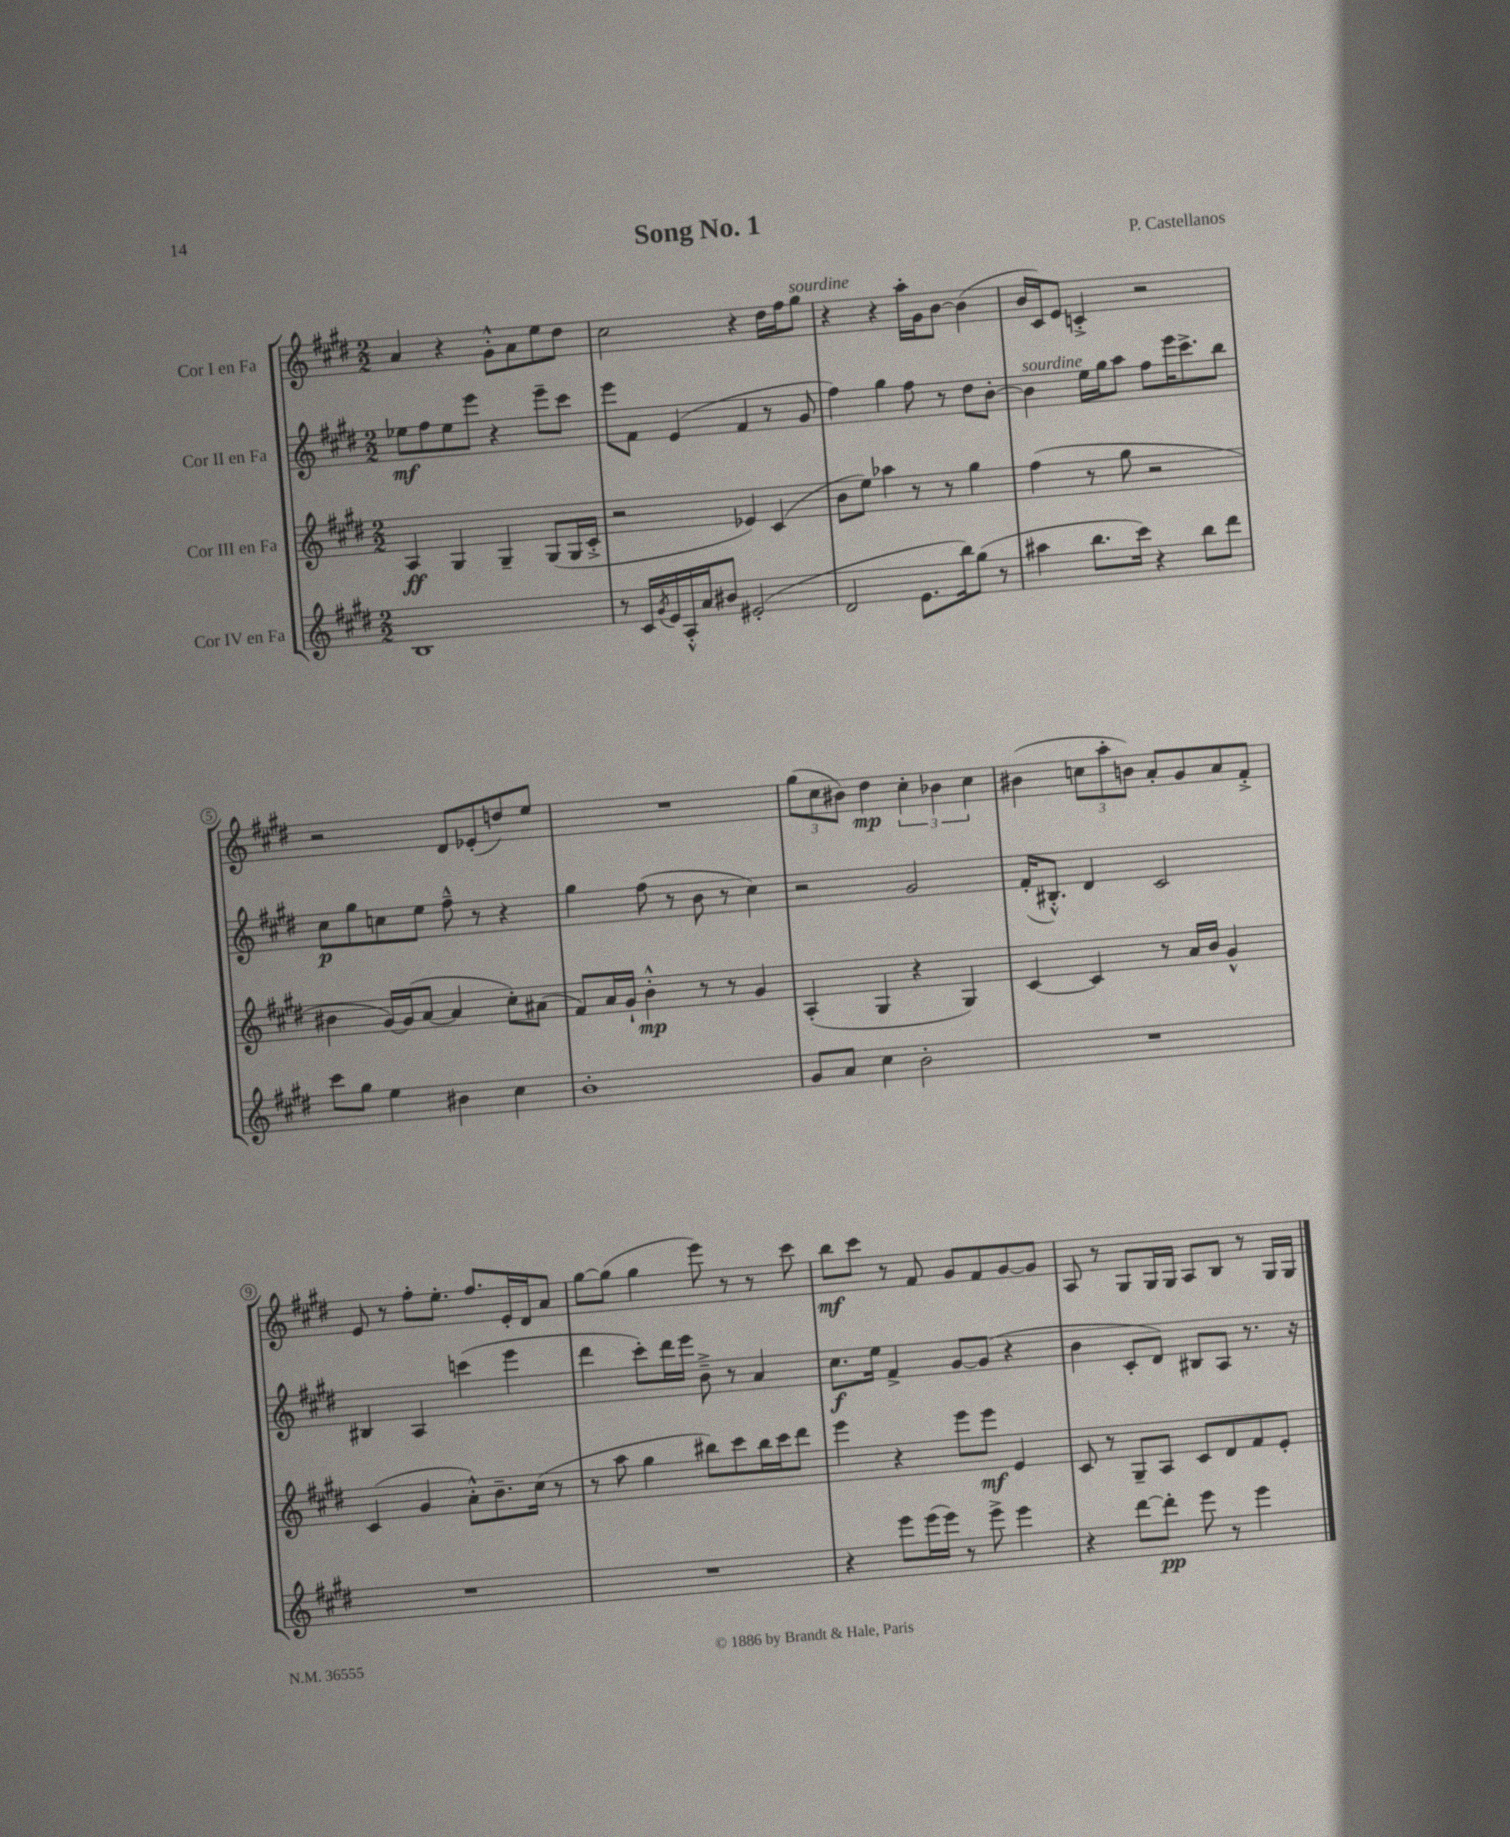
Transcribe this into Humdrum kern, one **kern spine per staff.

**kern	**dynam	**kern	**dynam	**kern	**dynam	**kern	**dynam
*part4	*part4	*part3	*part3	*part2	*part2	*part1	*part1
*staff4	*staff4	*staff3	*staff3	*staff2	*staff2	*staff1	*staff1
*I"Cor IV en Fa	*	*I"Cor III en Fa	*	*I"Cor II en Fa	*	*I"Cor I en Fa	*
*clefG2	*	*clefG2	*	*clefG2	*	*clefG2	*
*k[f#c#g#d#]	*	*k[f#c#g#d#]	*	*k[f#c#g#d#]	*	*k[f#c#g#d#]	*
*M2/2	*	*M2/2	*	*M2/2	*	*M2/2	*
=1	=1	=1	=1	=1	=1	=1	=1
1B	.	4A/	ff	8ee-X\L	mf	4a/	.
.	.	.	.	8ff#\	.	.	.
.	.	4G#/	.	8ee-\	.	4r	.
.	.	.	.	8eee\J	.	.	.
.	.	4G#~/	.	4r	.	8g#'^^\L	.
.	.	.	.	.	.	8a\	.
.	.	(8G#/L	.	8eee~\L	.	8ee\	.
.	.	16G#/L	.	8ccc#\J	.	8dd#\J	.
.	.	16c#'^/JJ	.	.	.	.	.
=2	=2	=2	=2	=2	=2	=2	=2
8r	.	2r	.	8eee\L	.	2cc#\	.
16c#/LL	.	.	.	8f#\J	.	.	.
8qg#/	.	.	.	.	.	.	.
16e/	.	.	.	.	.	.	.
16A'^^/	.	.	.	(4e/	.	.	.
16a/J	.	.	.	.	.	.	.
8b#X/J	.	.	.	.	.	.	.
(2e#X'/	.	4e-X/)	.	4f#/	.	4r	.
.	.	(4c#/	.	8r	.	16dd#\LL	.
.	.	.	.	.	.	16ff#\J	.
!	!	!	!	!	!	!LO:TX:a:i:t=sourdine	!
.	.	.	.	8g#/	.	8gg#\J	.
=3	=3	=3	=3	=3	=3	=3	=3
2d#/	.	8b\L	.	4ff#\)	.	4r	.
.	.	8ee\J)	.	.	.	.	.
.	.	4aa-X\	.	4gg#\	.	4r	.
8.e\L	.	8r	.	8ff#\	.	16aa'\LL	.
.	.	.	.	.	.	16g#\J	.
.	.	8r	.	8r	.	[8b\J	.
16bb\k)	.	.	.	.	.	.	.
(8gg#\J	.	4gg#\	.	8dd#\L	.	(4b\]	.
8r	.	.	.	[8b'\J	.	.	.
=4	=4	=4	=4	=4	=4	=4	=4
!	!	!	!	!LO:TX:a:i:t=sourdine	!	!	!
4aa#X\	.	(4ff#\	.	4b\]	.	16b/LL	.
.	.	.	.	.	.	16c#/J)	.
.	.	.	.	.	.	8e/J	.
8.bb\L	.	8r	.	16ee\LL	.	4cn'^/	.
.	.	.	.	16gg#\J	.	.	.
.	.	8gg#\	.	8aa\J	.	.	.
16ccc#\Jk)	.	.	.	.	.	.	.
4r	.	2r	.	8ff#\L	.	2r	.
.	.	.	.	16eee\K	.	.	.
.	.	.	.	8.ccc#^\	.	.	.
8bb\L	.	.	.	.	.	.	.
8ddd#\J	.	.	.	8bb\J	.	.	.
!!LO:LB:g=z
=5	=5	=5	=5	=5	=5	=5	=5
8ccc#\L	.	4b#X\	.	8cc#\L	p	2r	.
8gg#\J	.	.	.	8gg#\	.	.	.
4ee\	.	[16g#/LL)	.	8ccn\	.	.	.
.	.	(16g#/J]	.	.	.	.	.
.	.	[8a/J	.	8ee\J	.	.	.
4b#X\	.	4a/]	.	8ff#~^^\	.	8d#/L	.
.	.	.	.	8r	.	(8e-X'/	.
4cc#\	.	8cc#'\L)	.	4r	.	8ddn/)	.
.	.	(8a#X\J	.	.	.	8ee/J	.
=6	=6	=6	=6	=6	=6	=6	=6
1b'	.	8f#/L)	.	4gg#\	.	1r	.
.	.	16a/L	.	.	.	.	.
.	.	16g#`/JJ	.	.	.	.	.
.	.	4b'^^\	mp	(8ff#\	.	.	.
.	.	.	.	8r	.	.	.
.	.	8r	.	8b\	.	.	.
.	.	8r	.	8r	.	.	.
.	.	4g#/	.	4cc#\)	.	.	.
=7	=7	=7	=7	=7	=7	=7	=7
8g#/L	.	(4A'/	.	2r	.	(12gg#\L	.
.	.	.	.	.	.	12cc#\	.
8a/J	.	.	.	.	.	.	.
.	.	.	.	.	.	12b#X\J)	.
4cc#\	.	4G#/	.	.	.	4dd#\	mp
2b'\	.	4r	.	2g#/	.	6cc#'\	.
.	.	.	.	.	.	6b-X\	.
.	.	4G#/)	.	.	.	.	.
.	.	.	.	.	.	6cc#\	.
=8	=8	=8	=8	=8	=8	=8	=8
1r	.	[4c#/	.	(16f#'/KL	.	(4b#X\	.
.	.	.	.	8.B#X'^^/J)	.	.	.
.	.	4c#/]	.	4d#/	.	12ccn\L	.
.	.	.	.	.	.	12aa'\	.
.	.	.	.	.	.	12bn\J)	.
.	.	8r	.	2c#/	.	8a'/L	.
.	.	16a/LL	.	.	.	8g#/	.
.	.	16b/JJ	.	.	.	.	.
.	.	4g#^^/	.	.	.	8a/	.
.	.	.	.	.	.	8f#'^/J	.
!!LO:LB:g=z
=9	=9	=9	=9	=9	=9	=9	=9
1r	.	(4c#/	.	4B#X/	.	8e/	.
.	.	.	.	.	.	8r	.
.	.	4g#/	.	4A/	.	8ff#'\L	.
.	.	.	.	.	.	8.ee'\J	.
.	.	8a'^^\L)	.	(4cccn\	.	.	.
.	.	.	.	.	.	8.ff#/L	.
.	.	8.b~\	.	.	.	.	.
.	.	.	.	4eee\	.	16e'/L	.
.	.	(16cc#\Jk	.	.	.	16d#/J	.
.	.	8r	.	.	.	8a/J	.
=10	=10	=10	=10	=10	=10	=10	=10
1r	.	8r	.	4ddd#\	.	[8gg#\L	.
.	.	8aa\	.	.	.	(8gg#\J]	.
.	.	4gg#\	.	8ccc#'\L)	.	4gg#\	.
.	.	.	.	16ddd#\L	.	.	.
.	.	.	.	16eee\JJ	.	.	.
.	.	8bb#X\L)	.	8b~^\	.	8eee\)	.
.	.	8ccc#\	.	8r	.	8r	.
.	.	16bb#\L	.	4a/	.	8r	.
.	.	16ccc#\J	.	.	.	.	.
.	.	8ddd#\J	.	.	.	8ccc#\	.
=11	=11	=11	=11	=11	=11	=11	=11
4r	.	4eee\	.	8.cc#\L	f	8bb\L	mf
.	.	.	.	.	.	8ccc#\J	.
.	.	.	.	16ee\Jk	.	.	.
8eee\L	.	4r	.	4f#^/	.	8r	.
(16eee\L	.	.	.	.	.	8f#/	.
16eee\JJ)	.	.	.	.	.	.	.
8r	.	8eee\L	.	[8g#/L	.	8g#/L	.
8eee^\	.	8eee\J	mf	(8g#/J]	.	8f#/	.
4eee\	.	4e/	.	4r	.	[8g#/	.
.	.	.	.	.	.	8g#/J]	.
=12	=12	=12	=12	=12	=12	=12	=12
4r	.	8c#/	.	4b\	.	8A/	.
.	.	8r	.	.	.	8r	.
[8ddd#\L	.	8G#~/L	.	8c#'/L	.	8G#/L	.
8ddd#'\J]	pp	8A/J	.	8d#/J)	.	16G#/L	.
.	.	.	.	.	.	16G#/JJ	.
8eee\	.	8c#/L	.	8B#X/L	.	8A/L	.
8r	.	8d#/	.	8A/J	.	8B/J	.
4eee\	.	8f#/	.	8.r	.	8r	.
.	.	8e'/J	.	.	.	16G#/LL	.
.	.	.	.	16r	.	16G#/JJ	.
==	==	==	==	==	==	==	==
*-	*-	*-	*-	*-	*-	*-	*-
